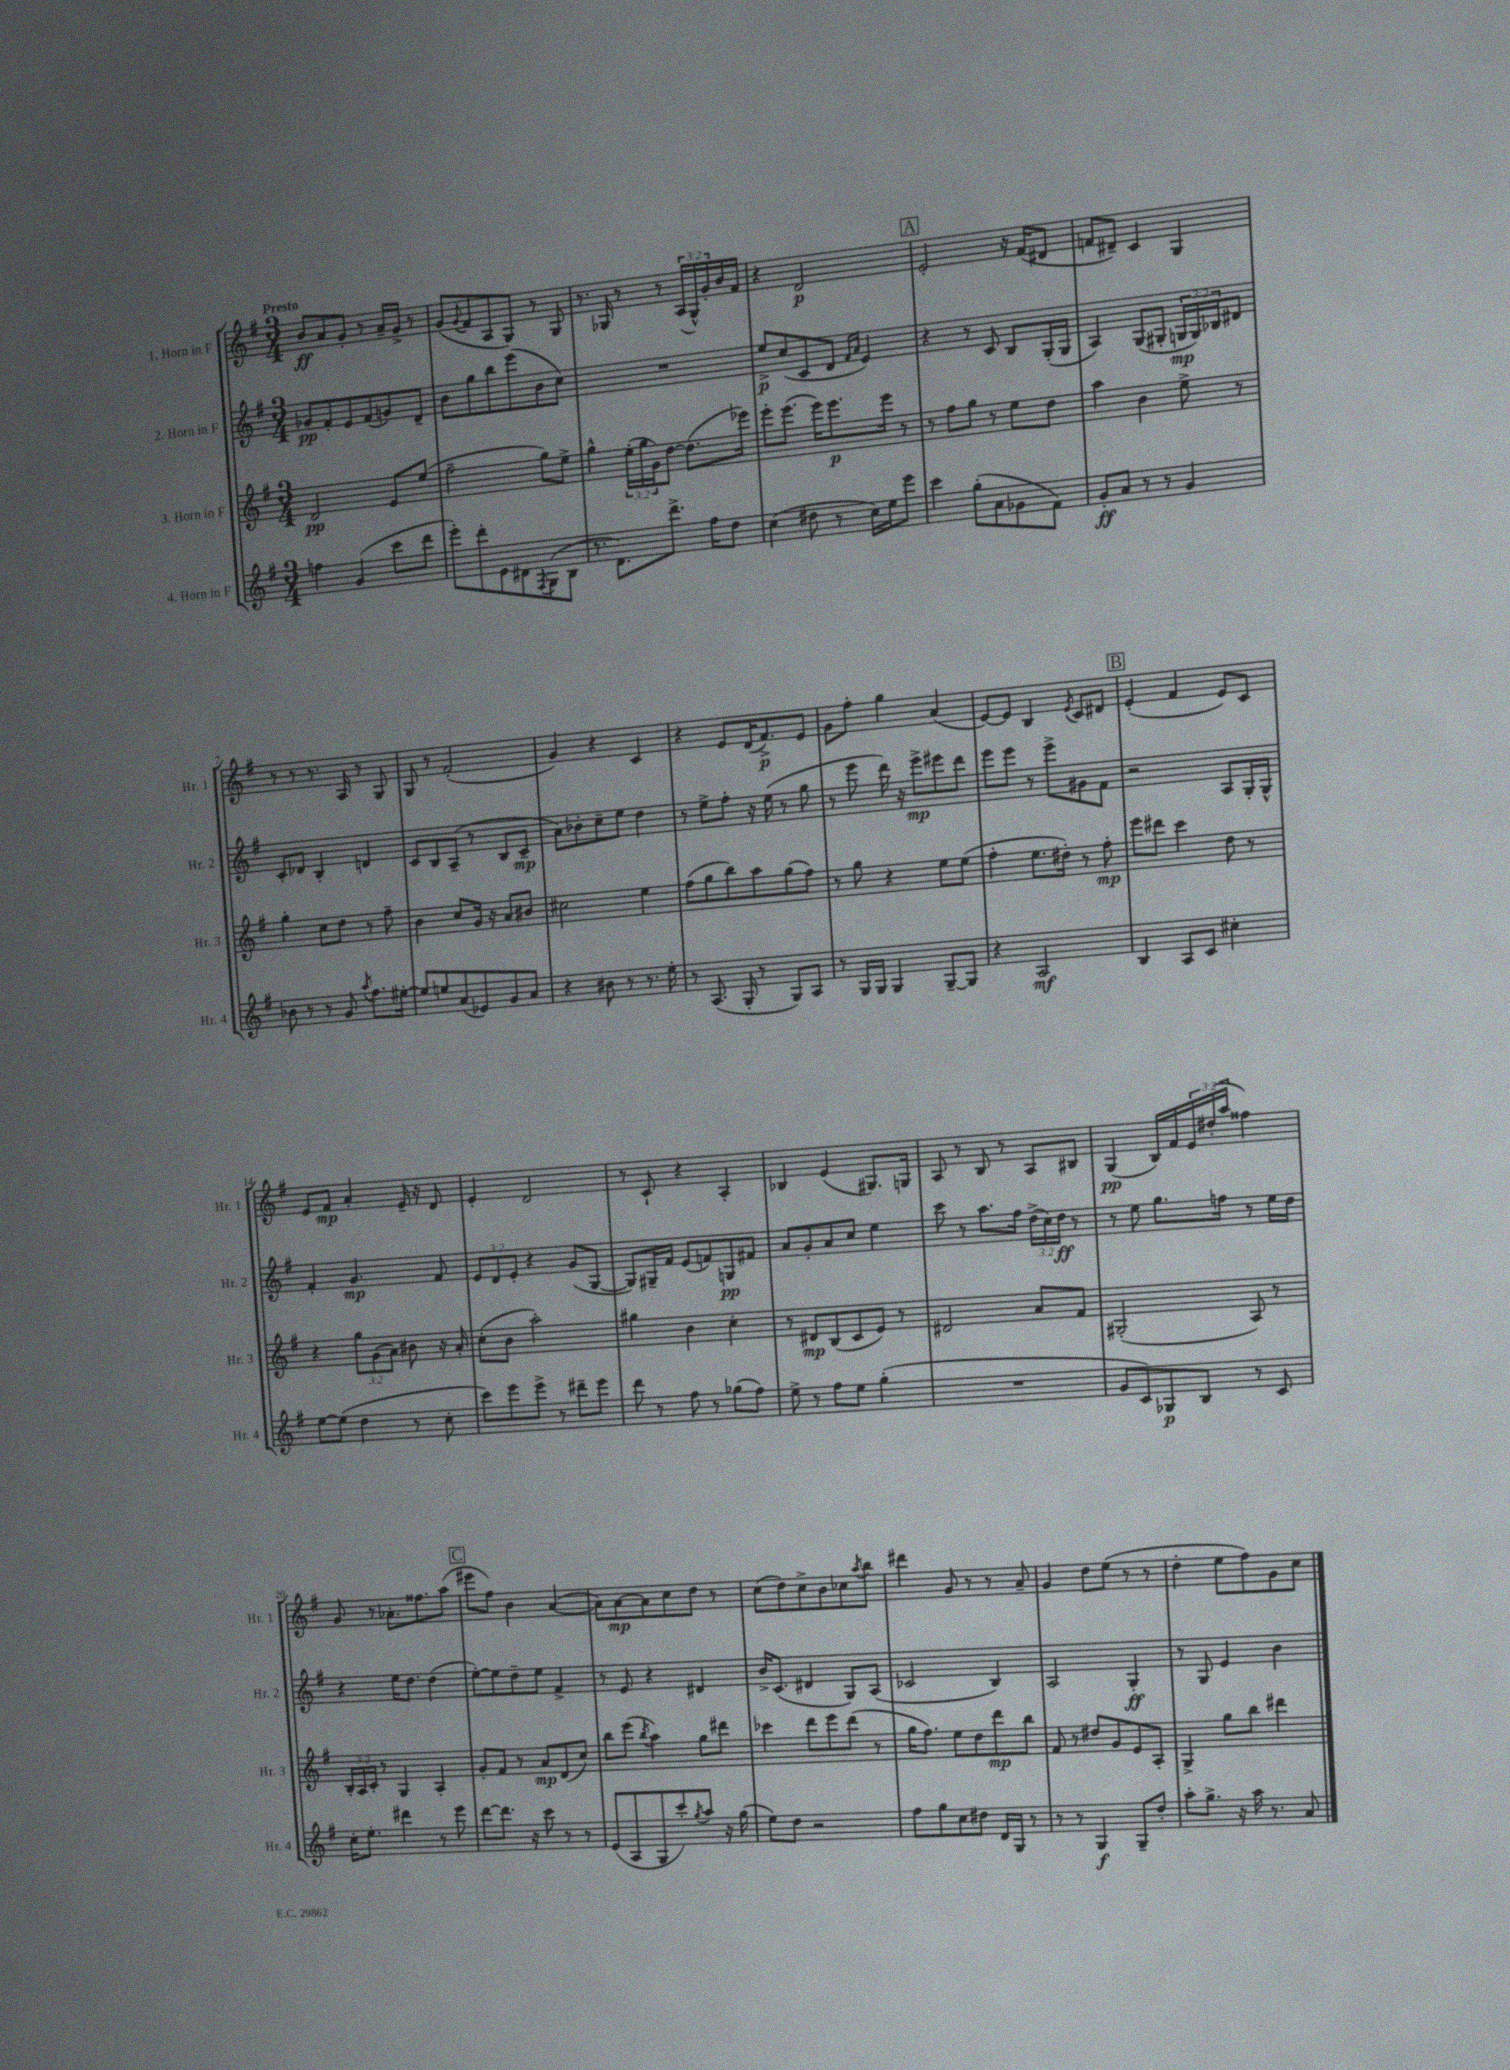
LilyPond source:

<<
\new StaffGroup <<
\new Staff = "s0" \with { instrumentName = "1. Horn in F" shortInstrumentName = "Hr. 1" } {
    \clef treble \key g \major \numericTimeSignature \time 3/4 \override Staff.TupletNumber.text = #tuplet-number::calc-fraction-text \tempo "Presto"
    b'8\ff a'8 g'8-. r8 a'16-- g'16-> r8 |
    g'8( \appoggiatura { g'8 } fis'8 a8 g8) r8 g8 |
    r8. ges16 r8 r8 \tuplet 3/2 { a16( ges16-^) g'16-. } b'16 fis'16 |
    r4 d'2\p |
    \mark \markup { \box "A" } e'2-. r16 fis'16( dis'8 |
    f'8 dis'8--) c'4 g4 |
    r8 r8 r8. a16 r8 g8 |
    g8 r8 fis'2-.( |
    g'4) r4 c'4 |
    r4 e'8 d'16( fis'8.->\p) e'8 |
    g'8 fis''8-. g''4 a'4( |
    e'8~) e'8 b4 \acciaccatura { e'8 } c'8 dis'8 |
    \mark \markup { \box "B" } e'4-.( fis'4 e'8) c'8 |
    e'8 fis'8\mp a'4-. e'16-- r16 d'8 |
    e'4-. d'2 |
    r8 c'8-! r4 a4-. |
    bes4 e'4( gis8.) g16 |
    a8 r8 b8 r8 a8 bis8 |
    g4\pp( b16) fis'16 \tuplet 3/2 { e'16 dis''16-.( a''16 } fisis''4) |
    g'8 r8 aes'8.-. fisis''8. a''8( |
    \mark \markup { \box "C" } eis'''8 fis''8) b'4 a'4~( |
    a'8) a'8~\mp a'8 c''8 d''8 r8 |
    c''8( d''8) c''8-> b'8 ces''8 \acciaccatura { a''8 } b''8 |
    dis'''4 g'8 r8 r8 a'8-- |
    g'4 d''8 e''8( r8 r8 |
    d''4-. e''8 fis''8) g'8 c''8 \bar "|." |
}
\new Staff = "s1" \with { instrumentName = "2. Horn in F" shortInstrumentName = "Hr. 2" } {
    \clef treble \key g \major \numericTimeSignature \time 3/4 \override Staff.TupletNumber.text = #tuplet-number::calc-fraction-text
    ges'8\pp fis'8-. e'8 fis'8( g'8) d'8-- |
    b'8 g''8 b''8 e'''8( b'8 c''8) |
    R2. |
    e''8->\p c''8( c'8 d'8 \grace { fis'16 a'16 } e'4) |
    \mark \markup { \box "A" } r4 r8 c'8 b8 g16-.( g16 |
    a4) g8( gis8-. \tuplet 3/2 { g16\mp g16) bes16 } dis'8 |
    c'8-. des'8 b4-. d'4 |
    c'8 b8 a8--( r8 b8 c'8--\mp |
    a'8) bes'8-. c''8-- e''8 d''4 |
    r8 e''8-> fis''8-. r16 e''16( r8 g''8 |
    r8 e'''8 d'''16) r16 e'''8->\mp eis'''8 d'''8 |
    e'''8 e'''8 r8 e'''8-> gis'8 fis'8 |
    \mark \markup { \box "B" } r2 a8 g16-. g16-^ |
    fis'4-. g'4.\mp fis'8 |
    \tuplet 3/2 { e'8 d'8 e'8-. } r4 g'8( g8~ |
    g8) gis16-- fis'16 e'8( f'8) g8\pp fis'8 |
    a'8 g'8-. a'8 c''8 e''4 |
    c'''8 r8 a''8. fis''16 \tuplet 3/2 { d''16->( c''16) d''16\ff } r8 |
    r8 e''8 g''8. f''16 r8 e''16 d''16 |
    r4 e''16 d''8. d''4( |
    \mark \markup { \box "C" } e''8~-.) e''8 d''8-- e''8 fis'4-> |
    r8 e'8 r4 dis'4 |
    b'16-> c'8.( dis'4 g8) a8( |
    ces'2 b4) |
    a2 g4-.\ff |
    r8 g8 e'4 b'4 \bar "|." |
}
\new Staff = "s2" \with { instrumentName = "3. Horn in F" shortInstrumentName = "Hr. 3" } {
    \clef treble \key g \major \numericTimeSignature \time 3/4 \override Staff.TupletNumber.text = #tuplet-number::calc-fraction-text
    d'2\pp e'8 e''8( |
    fis''2-- g''8) e''8-> |
    g''4-^ \tuplet 3/2 { e''16-.( g''16 g'16) } d''8~ d''8.( ees'''16) |
    e'''8-. e'''8.( e'''16) e'''8.\p e'''16 r8 |
    \mark \markup { \box "A" } r8 fis''8 g''8 r8 e''8 d''8 |
    a''4 b'4 e''8-> r8 |
    g''4-. c''8 d''8 r8 fis''8-- |
    b'4 c''8 g'16 r16 a'8 bis'8 |
    cis''2 e''4 |
    fis''8( g''8 b''8) a''8 g''8( fis''8) |
    r8 g''8 r4 e''8 e''8( |
    fis''4-. e''8. dis''16-.) r8 fis''8-.\mp |
    \mark \markup { \box "B" } e'''8 dis'''8 c'''4 d''8 r8 |
    r4 \tuplet 3/2 { g''8 g'8( a'8) } bis'8 r16 a'16-. |
    c''8-.( b'8 a''2-.) |
    gis''4 b'4 c''4-. |
    r8 dis'8\mp b8( c'8 e'8) r8 |
    dis'2 a'8 fis'8 |
    gis2-.( a8) r8 |
    \tuplet 3/2 { b16-. a16 c'16-. } r8 g4 a4-. |
    \mark \markup { \box "C" } g'8-. fis'8 r8 a'8\mp d'8( c''8) |
    b''8 e'''8( \acciaccatura { b''8 } a''4) g''8 dis'''8 |
    ces'''4 d'''8 e'''8 d'''8( r8 |
    g''16 fis''8.) e''8 d''8 d'''8\mp b''8 |
    fis'8 r8 dis''8 g'8 e'8 a8-. |
    g4-> g''8 b''8 dis'''4 \bar "|." |
}
\new Staff = "s3" \with { instrumentName = "4. Horn in F" shortInstrumentName = "Hr. 4" } {
    \clef treble \key g \major \numericTimeSignature \time 3/4
    f''4 g'4( c'''8 d'''8 |
    e'''8-.) d'''8-. e'8 dis'8 \acciaccatura { fis8 } g8( b8 |
    r8. d'8.) d'''8.-> fis''16 d''8 |
    c''4( dis''8 r8 c''16) e''16 e'''8 |
    \mark \markup { \box "A" } c'''4 g''8-.( a'8 ges'8 fis'8) |
    g'8-.\ff a'8 r8 r8 g'4 |
    bes'8 r8 r8 g'8 \acciaccatura { a''8 } fis''8. eis''16~-. |
    eis''8 e''8 a'8( ees'8) g'8 a'8 |
    r4 bis'8 r8 r8. e''16-. |
    r8 a8.( g16-. r8 g8) a8 |
    r8 g16 g16 g4 g8~-- g8 |
    r4 a2\mf |
    \mark \markup { \box "B" } b4 a8 c'8 cis''4-. |
    e''8~ e''8( d''4 r8 c''8-. |
    c'''8) e'''8 e'''8-> r8 dis'''8-- e'''8 |
    d'''8 r8 fis''8 r8 ges''8( fis''8) |
    e''8-> r8 fis''8 e''8 g''4-.( |
    R2. |
    g'8 c'8) ges8\p b8 r8 c'8 |
    c''16-. e''8.-. dis'''4 r8 e'''8 |
    \mark \markup { \box "C" } d'''8~ d'''8. r16 c'''8 r8 r8 |
    e'8( a8 g8 c'''8-.) \acciaccatura { g''8 } a''8 r16 g''16( |
    e''8) d''8 r2 |
    fis''8 g''8 c''8 dis''8 d'16 g16 r8 |
    r8 r8 g4\f g8-- d''8-. |
    a''8-. g''8.-> r16 a''16 r8. a'8 \bar "|." |
}
>>
>>
